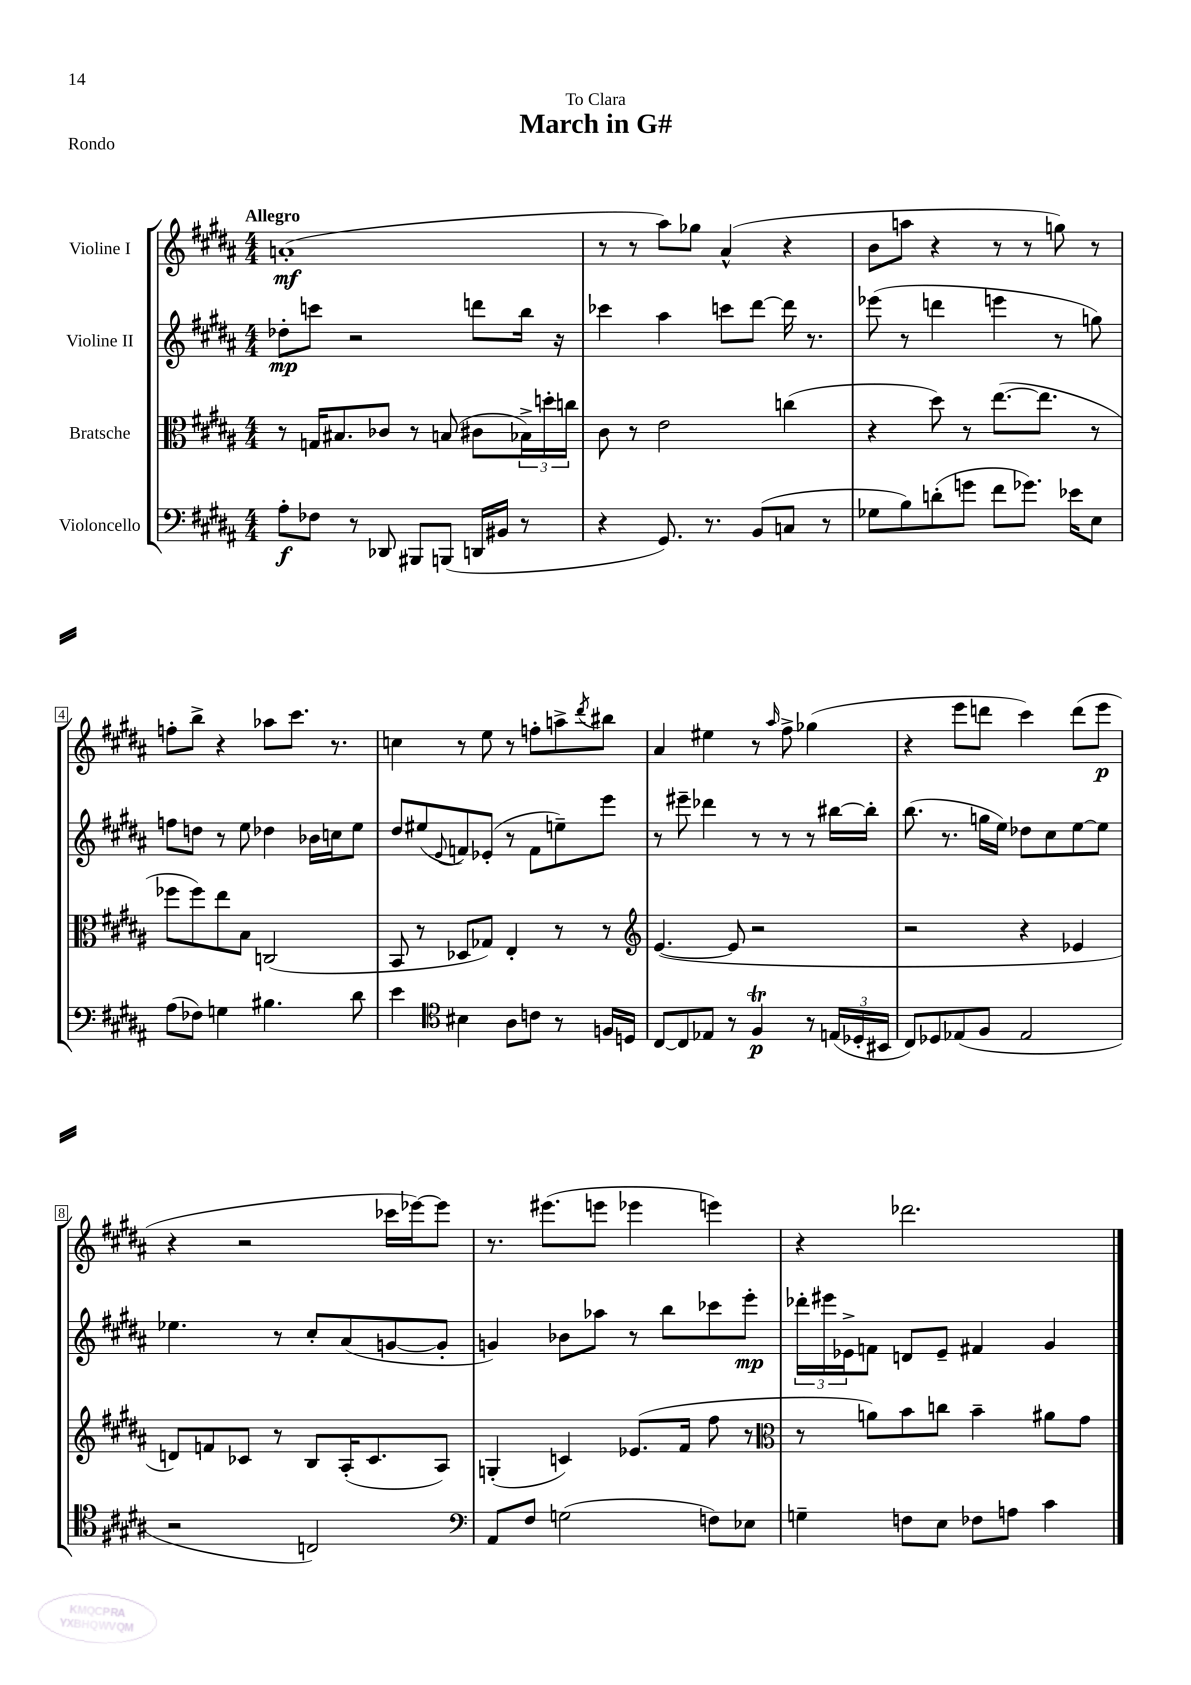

**kern	**dynam	**kern	**kern	**dynam	**kern	**dynam
*part4	*part4	*part3	*part2	*part2	*part1	*part1
*staff4	*staff4	*staff3	*staff2	*staff2	*staff1	*staff1
*I"Violoncello	*	*I"Bratsche	*I"Violine II	*	*I"Violine I	*
*clefF4	*	*clefC3	*clefG2	*	*clefG2	*
*k[f#c#g#d#a#]	*	*k[f#c#g#d#a#]	*k[f#c#g#d#a#]	*	*k[f#c#g#d#a#]	*
*M4/4	*	*M4/4	*M4/4	*	*M4/4	*
=1	=1	=1	=1	=1	=1	=1
!	!	!	!	!	!LO:TX:a:B:t=Allegro	!
8A#'\L	f	8r	8dd-X'\L	mp	(1an'	mf
8F-X\J	.	16Gn/KL	8cccn\J	.	.	.
.	.	8.B#X/	.	.	.	.
8r	.	.	2r	.	.	.
8DD-X/	.	8c-X/J	.	.	.	.
8BBB#X/L	.	8r	.	.	.	.
(8BBBn/J	.	(8Bn/	.	.	.	.
16DDn/LL	.	8c#X\L	8dddn\L	.	.	.
16BB#X/JJ	.	.	.	.	.	.
8r	.	24B-X^\L)	16bb\Jk	.	.	.
.	.	24ddn'\	.	.	.	.
.	.	.	16r	.	.	.
.	.	24ccn\JJ	.	.	.	.
=2	=2	=2	=2	=2	=2	=2
4r	.	8c#\	4ccc-X\	.	8r	.
.	.	8r	.	.	8r	.
8.GG#/)	.	2e\	4aa#\	.	8aa#\L)	.
.	.	.	.	.	8gg-X\J	.
8.r	.	.	.	.	.	.
.	.	.	8cccn\L	.	(4a#^^/	.
(8BB/L	.	.	[8ddd#\J	.	.	.
8Cn/J	.	(4ccn\	16ddd#\]	.	4r	.
.	.	.	8.r	.	.	.
8r	.	.	.	.	.	.
=3	=3	=3	=3	=3	=3	=3
8G-X\L	.	4r	(8eee-X\	.	8b\L	.
8B\)	.	.	8r	.	8aan\J	.
(8dn'\	.	8dd#\)	4dddn\	.	4r	.
8gn\J	.	8r	.	.	.	.
8f#\L	.	([8.ee\L	4eeen\	.	8r	.
8.g-X\J)	.	.	.	.	8r	.
.	.	8.ee\J]	.	.	.	.
.	.	.	8r	.	8ggn\)	.
16e-X\KL	.	.	.	.	.	.
8E\J	.	8r	8ggn\)	.	8r	.
!!LO:LB:g=z
=4	=4	=4	=4	=4	=4	=4
(8A#\L	.	8ff-X\L	8ffn\L	.	8ffn'\L	.
8F-X\J)	.	8ff-\)	8ddn\J	.	8bb^\J	.
4Gn\	.	8ee\	8r	.	4r	.
.	.	8B\J	8ee\	.	.	.
4.B#X\	.	(2Cn/	4dd-X\	.	8aa-X\L	.
.	.	.	.	.	8.ccc#\J	.
.	.	.	16b-X\LL	.	.	.
.	.	.	16ccn\J	.	8.r	.
8d#\	.	.	8ee\J	.	.	.
=5	=5	=5	=5	=5	=5	=5
4e\	.	8BB/	8dd#/L	.	4ccn\	.
.	.	8r	(8ee#X/	.	.	.
*clefC4	*	*	*	*	*	*
.	.	.	8qqe/	.	.	.
4B#X\	.	8D-X/L	8fn/)	.	8r	.
.	.	8G-X/J)	(8e-X'/J	.	8ee\	.
8A#\L	.	4E'/	8r	.	8r	.
8cn\J	.	.	8f\L	.	8ffn'\L	.
8r	.	8r	8een~\)	.	8aan^\	.
.	.	.	.	.	8qddd#/	.
16Fn/LL	.	8r	8eee\J	.	8bb#X\J	.
16Dn/JJ	.	.	.	.	.	.
=6	=6	=6	=6	=6	=6	=6
*	*	*clefG2	*	*	*	*
[8C#/L	.	([4.e/	8r	.	4a#/	.
8C#/]	.	.	8eee#X~\	.	.	.
8E-X/J	.	.	4ddd-X\	.	4ee#X\	.
8r	.	8e/]	.	.	.	.
4F#T/	p	2r	8r	.	8r	.
.	.	.	.	.	16qqaa#/	.
.	.	.	8r	.	8ff#^\	.
8r	.	.	8r	.	(4gg-X\	.
(24En/LL	.	.	[16bb#X\LL	.	.	.
24D-X'/	.	.	.	.	.	.
.	.	.	16bb#'\JJ]	.	.	.
24BB#X/JJ	.	.	.	.	.	.
=7	=7	=7	=7	=7	=7	=7
8C#/L)	.	2r	(8.bb\	.	4r	.
8D-X/	.	.	.	.	.	.
.	.	.	8.r	.	.	.
(8E-X/	.	.	.	.	8eee\L	.
8F#/J	.	.	16ggn\LL	.	8dddn\J	.
.	.	.	16ee\JJ)	.	.	.
2E-/	.	4r	8dd-X\L	.	4ccc#\)	.
.	.	.	8cc#\	.	.	.
.	.	4e-X/	[8ee\	.	(8ddd\L	.
.	.	.	8ee\J]	.	8eee\J	p
!!LO:LB:g=z
=8	=8	=8	=8	=8	=8	=8
2r	.	8dn/L)	4.ee-X\	.	4r	.
.	.	8fn/	.	.	.	.
.	.	8c-X/J	.	.	2r	.
.	.	8r	8r	.	.	.
2Cn/)	.	8B/L	8cc#'/L	.	.	.
.	.	(16A#'/K	(8a#/	.	.	.
.	.	8.c-/	.	.	.	.
.	.	.	[8gn/	.	16ccc-X\LL	.
.	.	.	.	.	[16eee-X\J)	.
.	.	8A#/J)	8g'/J]	.	8eee-\J]	.
=9	=9	=9	=9	=9	=9	=9
*clefF4	*	*	*	*	*	*
8AA#/L	.	(4Gn'/	4gn/)	.	8.r	.
8F#/J	.	.	.	.	.	.
.	.	.	.	.	(8.eee#X\L	.
(2Gn\	.	4cn/)	8b-X\L	.	.	.
.	.	.	8aa-X\J	.	8eeen\J	.
.	.	(8.e-X/L	8r	.	4eee-X\	.
.	.	.	8bb\L	.	.	.
.	.	16f#/Jk	.	.	.	.
8Fn\L)	.	8ff#\	8ccc-X\	.	4eeen\)	.
8E-X\J	.	8r	8eee'\J	mp	.	.
=10	=10	=10	=10	=10	=10	=10
*	*	*clefC3	*	*	*	*
4Gn~\	.	8r	24ddd-X'\LL	.	4r	.
.	.	.	24eee#X\	.	.	.
.	.	.	24e-X^\J	.	.	.
.	.	8an\L)	8fn\J	.	.	.
8Fn\L	.	8b\	8dn/L	.	2.ddd-X\	.
8E\J	.	8ccn\J	8e-~/J	.	.	.
8F-X\L	.	4b~\	4f#X/	.	.	.
8An\J	.	.	.	.	.	.
4c#\	.	8a#X\L	4g#/	.	.	.
.	.	8g#\J	.	.	.	.
==	==	==	==	==	==	==
*-	*-	*-	*-	*-	*-	*-
